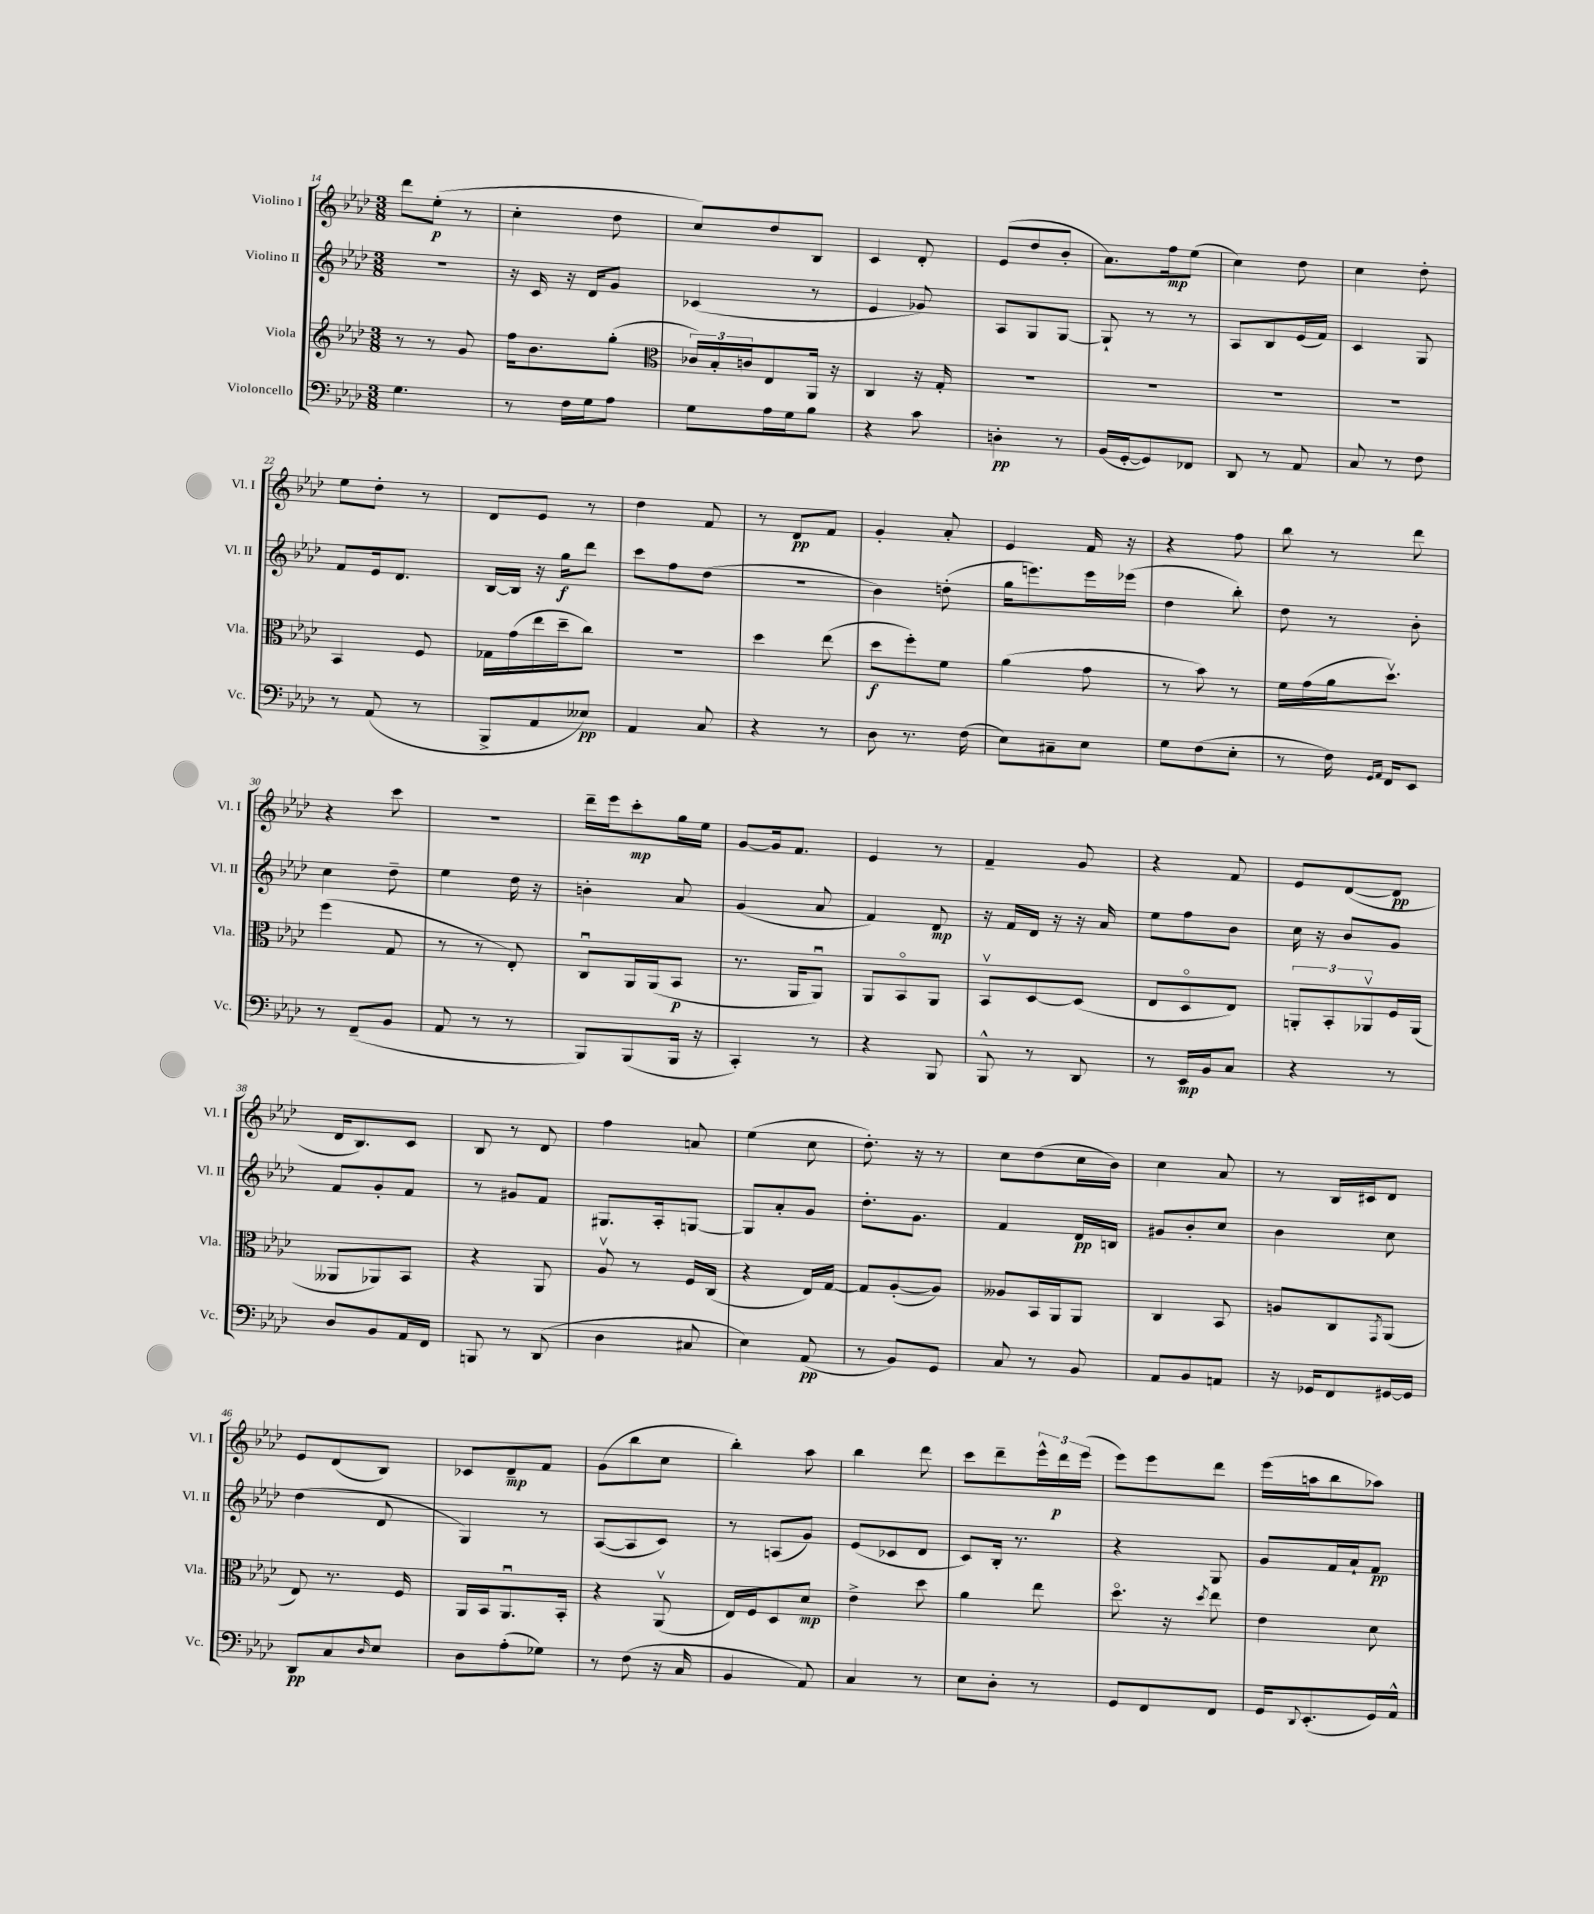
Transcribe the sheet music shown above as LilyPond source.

<<
\new StaffGroup <<
\new Staff = "s0" \with { instrumentName = "Violino I" shortInstrumentName = "Vl. I" } {
    \clef treble \key aes \major \numericTimeSignature \time 3/8
    des'''8 ees''8-.\p( r8 |
    c''4-. des''8 |
    c''8) des''8 bes8 |
    c'4 des'8-. |
    ees'8( des''8 bes'8-. |
    aes'8.) f''16\mp ees''8( |
    c''4) des''8 |
    c''4 des''8-. |
    ees''8 des''8-. r8 |
    des'8 ees'8 r8 |
    des''4 f'8 |
    r8 des'8\pp f'8 |
    g'4-. aes'8-. |
    ees'4 f'16 r16 |
    r4 f''8 |
    bes''8 r8 des'''8 |
    r4 c'''8 |
    R4. |
    des'''16-- ees'''16 c'''8-.\mp g''16 ees''16 |
    g'8~ g'16 f'8. |
    ees'4 r8 |
    f'4-- g'8 |
    r4 f'8 |
    ees'8 des'8~( des'8\pp |
    des'16 bes8.) c'8 |
    bes8 r8 des'8 |
    f''4 a'8 |
    ees''4( c''8 |
    des''8.-.) r16 r8 |
    c''8 des''8( c''16 bes'16) |
    c''4 aes'8 |
    r8 bes16 cis'16 des'8 |
    ees'8 des'8( bes8) |
    ces'8 des'8--\mp f'8 |
    g'8( bes''8 c''8 |
    bes''4-.) aes''8 |
    bes''4 des'''8 |
    c'''8 des'''8-- \tuplet 3/2 { ees'''16-^ des'''16\p ees'''16( } |
    ees'''8) ees'''8 des'''8 |
    ees'''16( a''16 bes''8 aes''8) \bar "|." |
}
\new Staff = "s1" \with { instrumentName = "Violino II" shortInstrumentName = "Vl. II" } {
    \clef treble \key aes \major \numericTimeSignature \time 3/8
    r4. |
    r16 c'16 r16 des'16 g'8 |
    ces'4( r8 |
    ees'4 ges'8) |
    aes8 g8 g8~ |
    g8-! r8 r8 |
    aes8 bes8 ees'16( f'16) |
    c'4 g8 |
    f'8 ees'16 des'8. |
    bes16~ bes16 r16 g''16\f des'''8 |
    c'''8 f''8 des''8( |
    R4. |
    bes'4) d''8-.( |
    g''16 e'''8.) e'''16 ees'''16( |
    des''4 bes''8-.) |
    des''8 r8 bes'8-. |
    c''4 des''8-- |
    ees''4 des''16 r16 |
    b'4-. aes'8 |
    g'4( aes'8 |
    f'4) des'8\mp |
    r16 f'16 des'16 r16 r16 aes'16 |
    ees''8 f''8 bes'8 |
    c''16 r16 bes'8 g'8 |
    f'8 g'8-. f'8 |
    r8 gis'8 f'8 |
    gis8. aes16-. g8~ |
    g8 aes'8-. g'8 |
    des''8.-. g'8. |
    f'4 des'16\pp b16 |
    gis'8 bes'8-. c''8 |
    bes'4 c''8 |
    des''4( des'8 |
    g4) r8 |
    aes8~( aes8 c'8) |
    r8 a8( g'8) |
    ees'8( ces'8 des'8 |
    c'8) bes16-. r8. |
    r4 g8 |
    g'8 f'16 aes'16-! f'8\pp \bar "|." |
}
\new Staff = "s2" \with { instrumentName = "Viola" shortInstrumentName = "Vla." } {
    \clef treble \key aes \major \numericTimeSignature \time 3/8
    r8 r8 g'8 |
    f''16 bes'8. g''8-.( |
    \clef alto \tuplet 3/2 { ces'16) bes16-. c'16 } ees8 aes,16 r16 |
    c4 r16 g16-. |
    R4. |
    R4. |
    R4. |
    R4. |
    bes,4 f8 |
    ges16 g'16( ees''16 des''16-- c''8) |
    R4. |
    des''4 ees''8( |
    des''8\f f''8-.) f'8 |
    aes'4( g'8 |
    r8 bes'8) r8 |
    f'16 g'16( aes'16 des''8.\upbow) |
    f''4( g8 |
    r8 r8 ees8-.) |
    c8\downbow aes,16 aes,16( bes,8\p |
    r8. aes,16 aes,8\downbow) |
    aes,8 bes,8\flageolet aes,8 |
    bes,8\upbow des8~ des8( |
    ees8 des8\flageolet ees8) |
    \tuplet 3/2 { a,8-. bes,8-. aes,8\upbow } f16 aes,16( |
    aeses,8 aes,8) bes,8 |
    r4 aes,8 |
    aes8\upbow r8 f16 c16( |
    r4 ees16) g16~ |
    g8 aes8~-.( aes8) |
    aeses8 bes,16 aes,16 aes,8 |
    c4 bes,8 |
    a8 c8 \acciaccatura { g,8 } aes,8( |
    ees8) r8. f16 |
    aes,16 bes,16 aes,8.\downbow bes,16-. |
    r4 aes,8\upbow( |
    ees16) f16 des8 des'8\mp |
    ees'4-> des''8 |
    aes'4 ees''8 |
    des''8.\flageolet r16 \acciaccatura { des''8 } ees''8 |
    ees'4 des'8 \bar "|." |
}
\new Staff = "s3" \with { instrumentName = "Violoncello" shortInstrumentName = "Vc." } {
    \clef bass \key aes \major \numericTimeSignature \time 3/8
    g4. |
    r8 f16 g16 aes8 |
    g8 aes16 g16 bes8 |
    r4 c'8 |
    d4-.\pp r8 |
    bes,16( g,16~-. g,8) fes,8 |
    des,8 r8 aes,8 |
    c8 r8 f8 |
    r8 aes,8( r8 |
    bes,,8-> aes,8 eeses8\pp) |
    aes,4 c8 |
    r4 r8 |
    des8 r8. f16( |
    ees8) cis8-- ees8 |
    g8 f8( ees8-. |
    r8 f16) \grace { g,16 aes,16 } f,16 ees,8 |
    r8 f,8--( bes,8 |
    aes,8 r8 r8 |
    bes,,8) bes,,8( bes,,16 r16 |
    c,4-.) r8 |
    r4 bes,,8 |
    bes,,8-^ r8 des,8 |
    r8 ees,16\mp bes,16 c8 |
    r4 r8 |
    des8 bes,8 aes,16 f,16 |
    b,,8 r8 des,8( |
    des4 cis8 |
    ees4) aes,8\pp( |
    r8 bes,8) g,8 |
    c8 r8 bes,8 |
    aes,8 bes,8 a,8 |
    r16 ges,16 f,8 gis,16~ gis,16 |
    des,8\pp c8 \grace { des16 } ees8 |
    des8 aes8-.( ges8) |
    r8 f8( r16 c16 |
    bes,4 aes,8) |
    c4 r8 |
    ees8 des8-. r8 |
    g,8 f,8 f,8 |
    g,16 \appoggiatura { des,8 } ees,8.-.( g,16) aes,16-^ \bar "|." |
}
>>
>>
\layout { \context { \Score currentBarNumber = #14 } }
